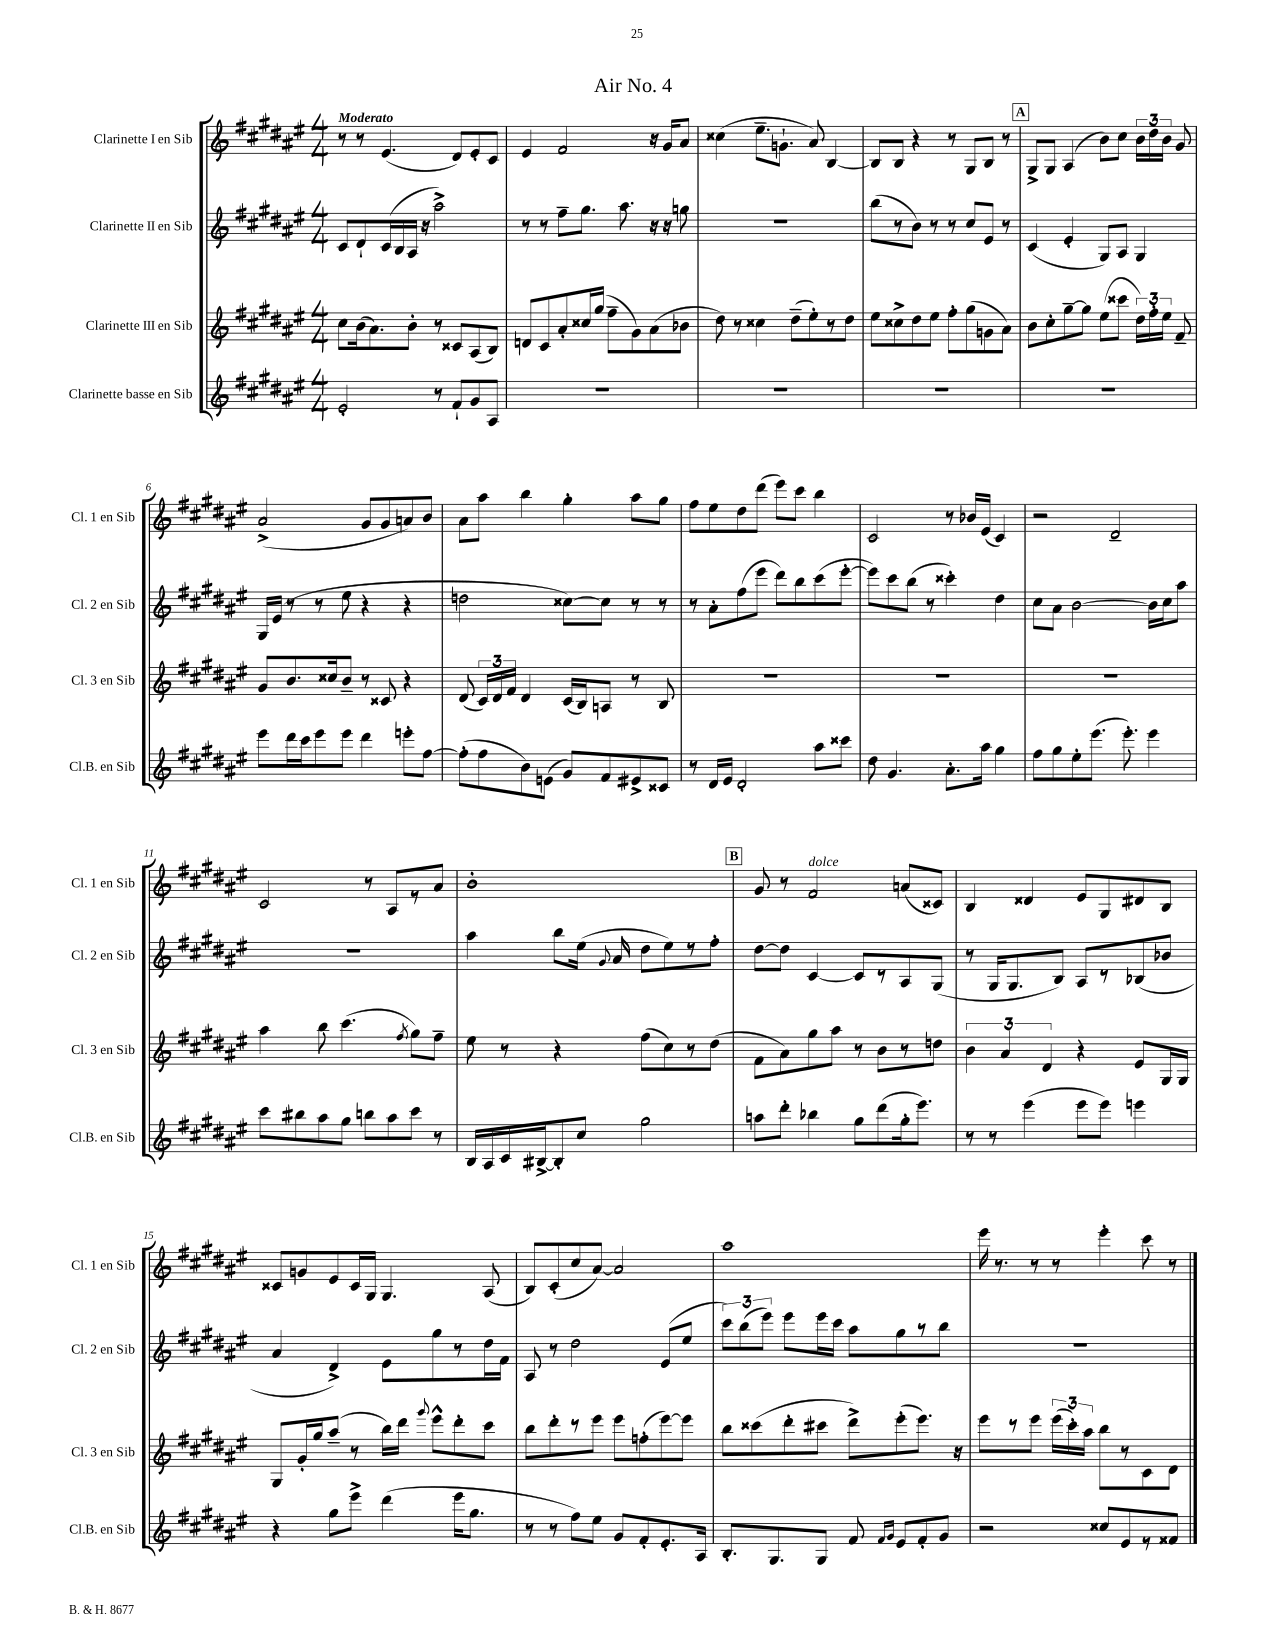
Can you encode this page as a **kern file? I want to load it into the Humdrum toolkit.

**kern	**kern	**kern	**kern
*staff4	*staff3	*staff2	*staff1
*clefG2	*clefG2	*clefG2	*clefG2
*k[f#c#g#d#a#e#]	*k[f#c#g#d#a#e#]	*k[f#c#g#d#a#e#]	*k[f#c#g#d#a#e#]
*M4/4	*M4/4	*M4/4	*M4/4
2e#'	8cc#	8c#	8r
.	(16b	8d#`	8r
.	8.a#)	.	.
.	.	(16c#	(4.e#
.	.	16B	.
.	8b'	16A#	.
.	.	16r	.
8r	8r	2aa#^)	.
8f#`	8c##	.	8d#)
8g#	(8A#	.	8e#'
8A#	8B)	.	8c#
=	=	=	=
1r	8d	8r	4e#
.	8c#	8r	.
.	8a#'	8ff#~	2f#
.	16cc##	8.gg#	.
.	(16gg#	.	.
.	8ff#~	.	.
.	.	8.aa#	.
.	8g#)	.	.
.	(8a#	16r	16r
.	.	16r	16g#
.	8b-	8gg	8a#
=	=	=	=
1r	8dd#)	1r	(4cc##
.	8r	.	.
.	4cc##	.	8.ee#~
.	.	.	8.g`
.	(8dd#~	.	.
.	8ee#')	.	8a#)
.	8r	.	[4B
.	8dd#	.	.
=	=	=	=
1r	8ee#	(8bb	8B]
.	8cc##^	8r	8B
.	8dd#	8b)	4r
.	8ee#	8r	.
.	8ff#'	8r	8r
.	(8gg#	8cc#	8G#
.	8g	8e#	8B
.	8a#)	8r	8r
=	=	=	=
1r	8b	(4c#	8G#^
.	8cc#'	.	8G#
.	[8gg#~	4e#'	(4A#
.	8gg#]	.	.
.	(8ee#	8G#)	8b)
.	8ccc##	8A#	8cc#
.	24dd#)	4G#	24b
.	24ff#'	.	24dd#
.	24ee#	.	24b
.	8f#~	.	8g#
=	=	=	=
8eee#	8g#	16G#	(2a#^
.	.	(16e#	.
16ddd#	8.b	8r	.
16ccc#	.	.	.
8eee#	.	8r	.
.	16cc##	.	.
8eee#	8b~	8ee#	.
4ddd#	8r	4r	8g#
.	8c##	.	8g#
8eee'	4r	4r	8a)
[8ff#	.	.	8b
=	=	=	=
(8ff#']	(8d#	2dd	8a#
8ff#	24c#)	.	8aa#
.	24d#	.	.
.	24f#	.	.
8b)	4d#	.	4bb
(8e	.	.	.
8g#)	(16c#	[8cc##)	4gg#'
.	16B)	.	.
8f#	8A	8cc##]	.
8e#^	8r	8r	8aa#
8c##	8B	8r	8gg#
=	=	=	=
8r	1r	8r	8ff#
16d#	.	8a#'	8ee#
16e#	.	.	.
2d#'	.	(8ff#	8dd#
.	.	8eee#	(8ddd#
.	.	8ddd#)	8eee#)
.	.	8bb	8ccc#
8aa#	.	(8ccc#	4bb
8ccc##	.	[8eee#'	.
=	=	=	=
8dd#	1r	8eee#])	2c#
4.g#	.	8ccc#	.
.	.	(8bb	.
.	.	8r	.
8.a#'	.	4ccc##')	8r
.	.	.	16b-
16aa#	.	.	(16e#
4gg#	.	4dd#	4c#)
=	=	=	=
8ff#	1r	8cc#	2r
8gg#	.	8a#	.
8ee#'	.	[2b	.
(8.eee#	.	.	.
.	.	.	2d#~
8.eee#')	.	.	.
4eee#	.	16b]	.
.	.	16cc#	.
.	.	8aa#	.
=	=	=	=
8ccc#	4aa#	1r	2c#
8bb#	.	.	.
8aa#	8bb	.	.
8gg#	(4.ccc#	.	.
8bb	.	.	8r
8aa#	.	.	8A#
.	8qff#	.	.
8ccc#	8gg#)	.	8r
8r	8ff#~	.	8a#
=	=	=	=
16B	8ee#	4aa#	1b'
16A#	.	.	.
16c#	8r	.	.
[16B#^	.	.	.
8B#']	4r	8bb	.
8cc#	.	(16ee#	.
.	.	8qqg#	.
.	.	16a#	.
2gg#	(8ff#	8dd#	.
.	8cc#)	8ee#)	.
.	8r	8r	.
.	(8dd#	8ff#'	.
=	=	=	=
8aa	8f#	[8dd#	8g#
8ddd#'	8a#)	8dd#]	8r
4bb-	8gg#	[4c#	2f#
.	8aa#	.	.
8gg#	8r	8c#]	.
(8ddd#	8b	8r	.
16gg#'	8r	8A#	(8a
8.eee#)	.	.	.
.	8dd	(8G#	8c##)
=	=	=	=
8r	6b	8r	4B
8r	.	16G#	.
.	6a#	.	.
.	.	8.G#	.
(4eee#	.	.	4d##
.	6d#	.	.
.	.	8B)	.
8eee#	4r	8A#	8e#
8eee#)	.	8r	8G#
4eee	8e#	(8B-	8d#
.	16G#	8b-	8B
.	16G#	.	.
=	=	=	=
4r	8G#	4a#	8c##
.	16g#'	.	8g
.	16gg#	.	.
8gg#	(8aa#~	4d#^)	8e#
8eee#^	8r	.	16c##
.	.	.	16G#
(4ddd#	16bb)	8e#	4.G#
.	16ddd#	.	.
.	8qqggg#	.	.
.	8eee#^^	8gg#	.
16eee#	8ddd#'	8r	.
8.gg#	.	.	.
.	8ccc#	16dd#	(8A#
.	.	16f#	.
=	=	=	=
8r	8bb	8A#	8B)
8r	8ddd#'	8r	(8c#'
8ff#)	8r	2dd#	8cc#
8ee#	8eee#	.	[8a#)
8g#	8eee#	.	2a#]
8f#'	(8ff'	.	.
8.e#'	[8eee#)	(8e#	.
.	8eee#]	8ee#	.
16A#	.	.	.
=	=	=	=
8.B'	8bb	12ccc#)	1aa#
.	.	(12bb	.
.	(8ccc##	.	.
.	.	12eee#)	.
8.G#	.	.	.
.	8ddd#'	8eee#	.
8G#	8ccc#	16eee#	.
.	.	16ccc#	.
8f#	8ddd#^)	8aa#	.
16qqf#	.	.	.
16qqg#	.	.	.
8e#	(8eee#'	8gg#	.
8f#'	8.eee#)	8r	.
8g#	.	8bb	.
.	16r	.	.
=	=	=	=
2r	8eee#	1r	16eee#
.	.	.	8.r
.	8r	.	.
.	8eee#	.	8r
.	(24eee#	.	8r
.	24ccc#')	.	.
.	24aa#	.	.
8cc##	8bb	.	4eee#'
8e#	8r	.	.
8r	8c#	.	8ccc#
8f##	8d#	.	8r
==	==	==	==
*-	*-	*-	*-
